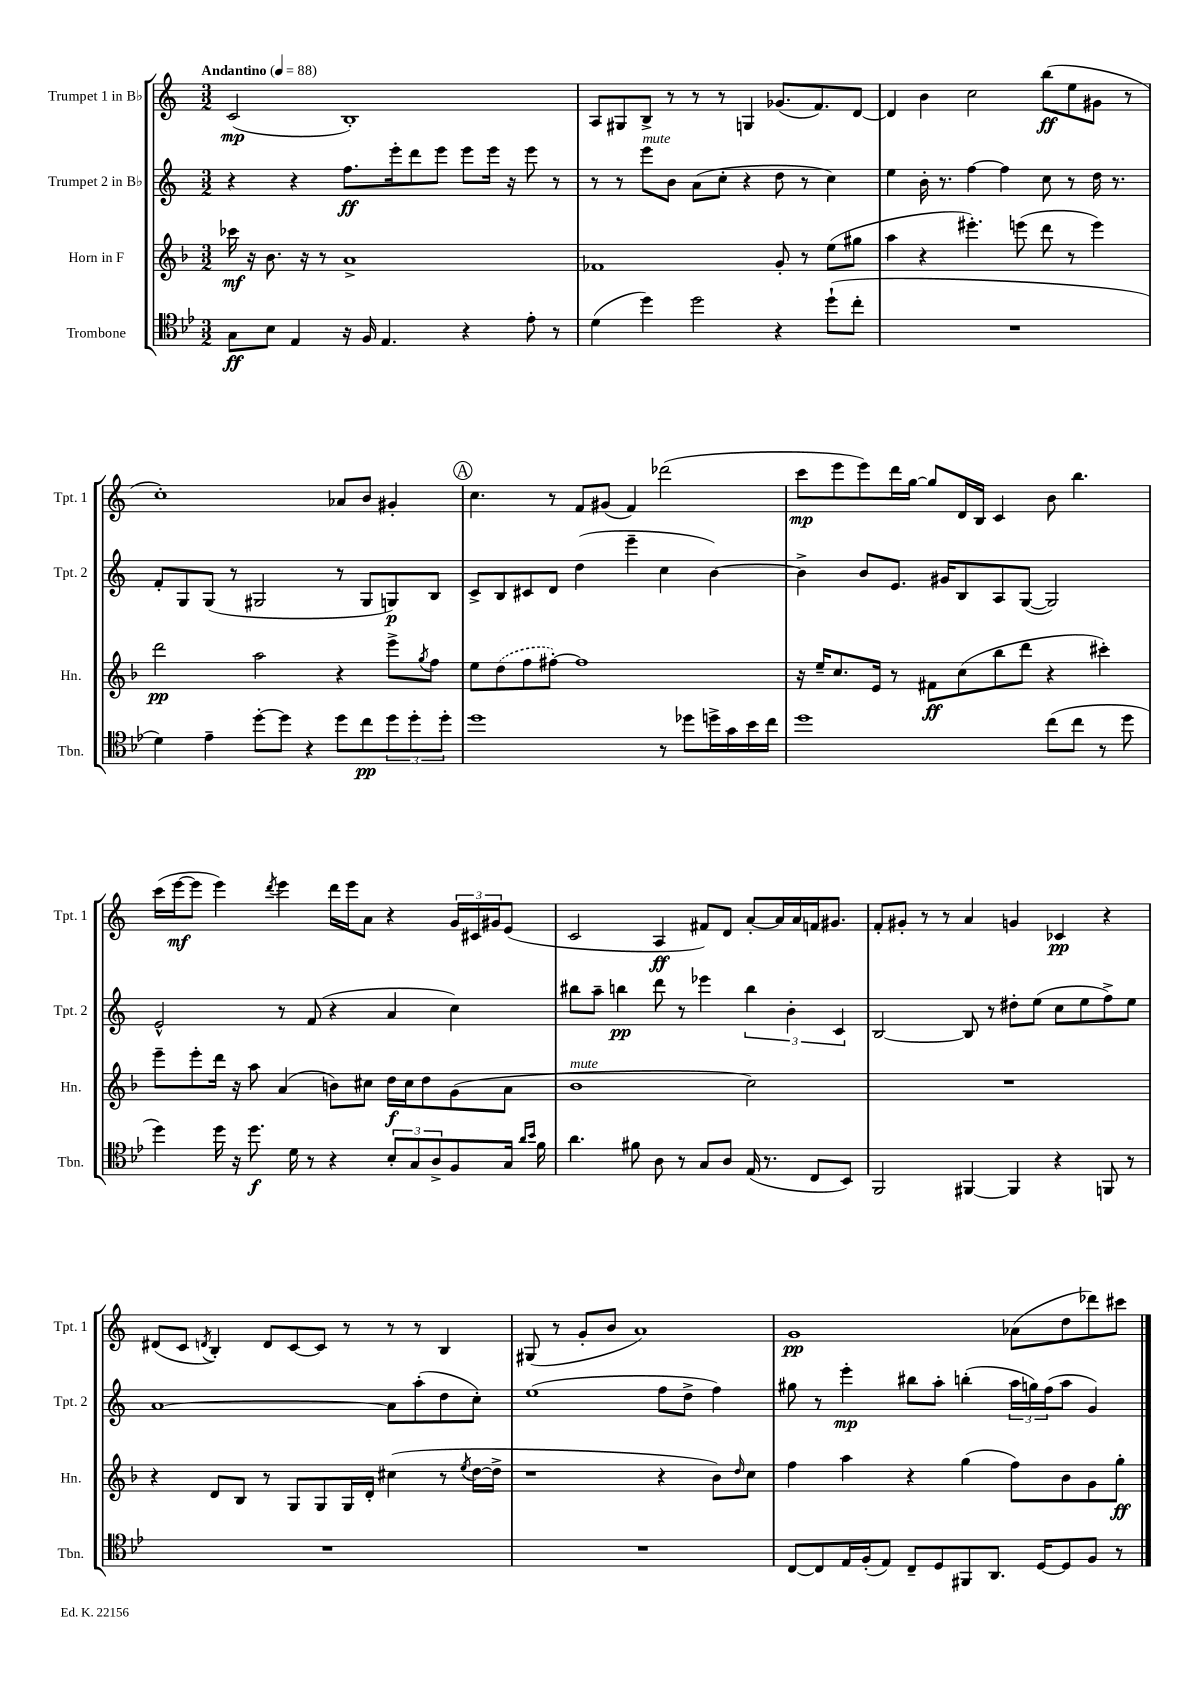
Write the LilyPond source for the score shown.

<<
\new StaffGroup <<
\new Staff = "s0" \with { instrumentName = "Trumpet 1 in Bb" shortInstrumentName = "Tpt. 1" } {
    \clef treble \key c \major \numericTimeSignature \time 3/2 \tempo "Andantino" 4 = 88
    c'2\mp( b1-.) |
    a8 gis8 b8-> r8 r8 r8 g4 ges'8.( f'8.) d'8~ |
    d'4 b'4 c''2 b''8\ff( e''8 gis'8 r8 |
    c''1-.) aes'8 b'8 gis'4-. |
    \mark \markup { \circle "A" } c''4. r8 f'8 gis'8( f'4) des'''2( |
    c'''8\mp e'''8 e'''8) d'''16 g''16~ g''8 d'16 b16 c'4 b'8 b''4. |
    c'''16( e'''16~\mf e'''8 e'''4) \acciaccatura { d'''8 } e'''4 d'''16 e'''16 a'8 r4 \tuplet 3/2 { g'16 cis'16 gis'16 } e'8( |
    c'2 a4\ff fis'8) d'8 a'8~-. a'16 a'16 f'16 gis'8. |
    f'8-. gis'8-. r8 r8 a'4 g'4 ces'4\pp r4 |
    dis'8( c'8 \acciaccatura { d'8 } b4-.) d'8 c'8~ c'8 r8 r8 r8 b4 |
    gis8( r8 g'8-. b'8 a'1) |
    g'1\pp aes'8( d''8 des'''8) cis'''8 \bar "|." |
}
\new Staff = "s1" \with { instrumentName = "Trumpet 2 in Bb" shortInstrumentName = "Tpt. 2" } {
    \clef treble \key c \major \numericTimeSignature \time 3/2
    r4 r4 f''8.\ff e'''16-. d'''8 e'''8 e'''8 e'''16 r16 e'''8 r8 |
    r8 r8 e'''8^\markup { \italic "mute" } b'8 a'8( c''8-. r4 d''8 r8 c''4) |
    e''4 b'16-. r8. f''4~ f''4 c''8 r8 d''16 r8. |
    f'8-. g8 g8( r8 gis2 r8 gis8 g8\p) b8 |
    \mark \markup { \circle "A" } c'8-> b8 cis'8 d'8 d''4( e'''4-- c''4 b'4~) |
    b'4-> b'8 e'8. gis'16 b8 a8 g8~( g2) |
    e'2-^ r8 f'8( r4 a'4 c''4) |
    bis''8 a''8-- b''4\pp d'''8 r8 ees'''4 \tuplet 3/2 { b''4 b'4-. c'4 } |
    b2~ b8 r8 dis''8-. e''8( c''8 e''8 f''8->) e''8 |
    a'1~ a'8 a''8-.( d''8 c''8-.) |
    e''1( f''8 d''8-> f''4) |
    gis''8 r8 e'''4-.\mp bis''8 a''8-. b''4-.( \tuplet 3/2 { a''16 g''16) f''16( } a''8 g'4) \bar "|." |
}
\new Staff = "s2" \with { instrumentName = "Horn in F" shortInstrumentName = "Hn." } {
    \clef treble \key f \major \numericTimeSignature \time 3/2
    ces'''16\mf r16 bes'8. r16 r8 a'1-> |
    fes'1 g'8-. r8 e''8( gis''8 |
    a''4 r4 eis'''4.-.) e'''8( d'''8 r8 e'''4) |
    d'''2\pp a''2 r4 e'''8-> \acciaccatura { g''8 } f''8 |
    \mark \markup { \circle "A" } e''8 \once \slurDashed d''8( f''8 fis''8~-.) fis''1 |
    r16 e''16-- c''8. e'16 r8 fis'8\ff c''8( bes''8 d'''8 r4 cis'''4-.) |
    e'''8-- e'''8-. d'''16 r16 a''8 a'4( b'8) cis''8 d''16\f cis''16 d''8 g'8( a'8 |
    bes'1^\markup { \italic "mute" } c''2) |
    R1. |
    r4 d'8 bes8 r8 g8 g8 g16 d'16-. cis''4( r8 \acciaccatura { e''8 } d''16~ d''16-> |
    r1 r4 bes'8) \grace { d''16 } c''8 |
    f''4 a''4 r4 g''4( f''8) bes'8 g'8 g''8-.\ff \bar "|." |
}
\new Staff = "s3" \with { instrumentName = "Trombone" shortInstrumentName = "Tbn." } {
    \clef tenor \key bes \major \numericTimeSignature \time 3/2
    g8\ff bes8 ees4 r16 f16 ees4. r4 ees'8-. r8 |
    d'4( d''4) d''2 r4 d''8-!( c''8-. |
    R1. |
    d'4) ees'4-- d''8~-. d''8 r4 d''8 c''8\pp \tuplet 3/2 { d''8 d''8-. d''8-. } |
    \mark \markup { \circle "A" } d''1 r8 des''8 d''16-> g'16 bes'16 c''16 |
    d''1 c''8( c''8 r8 d''8 |
    d''4) d''16 r16 d''8.\f d'16 r8 r4 \tuplet 3/2 { bes8-. g8 a8-> } f8 g16 \grace { a'16 bes'16 } f'16 |
    a'4. fis'8 a8 r8 g8 a8 ees16( r8. c8 bes,8) |
    f,2 fis,4~ fis,4 r4 f,8 r8 |
    R1. |
    R1. |
    c8~ c8 ees16 f16-.( ees8) c8-- d8 fis,8 a,8. d16~ d8 f8 r8 \bar "|." |
}
>>
>>
\layout { \context { \Score \remove "Bar_number_engraver" } }
